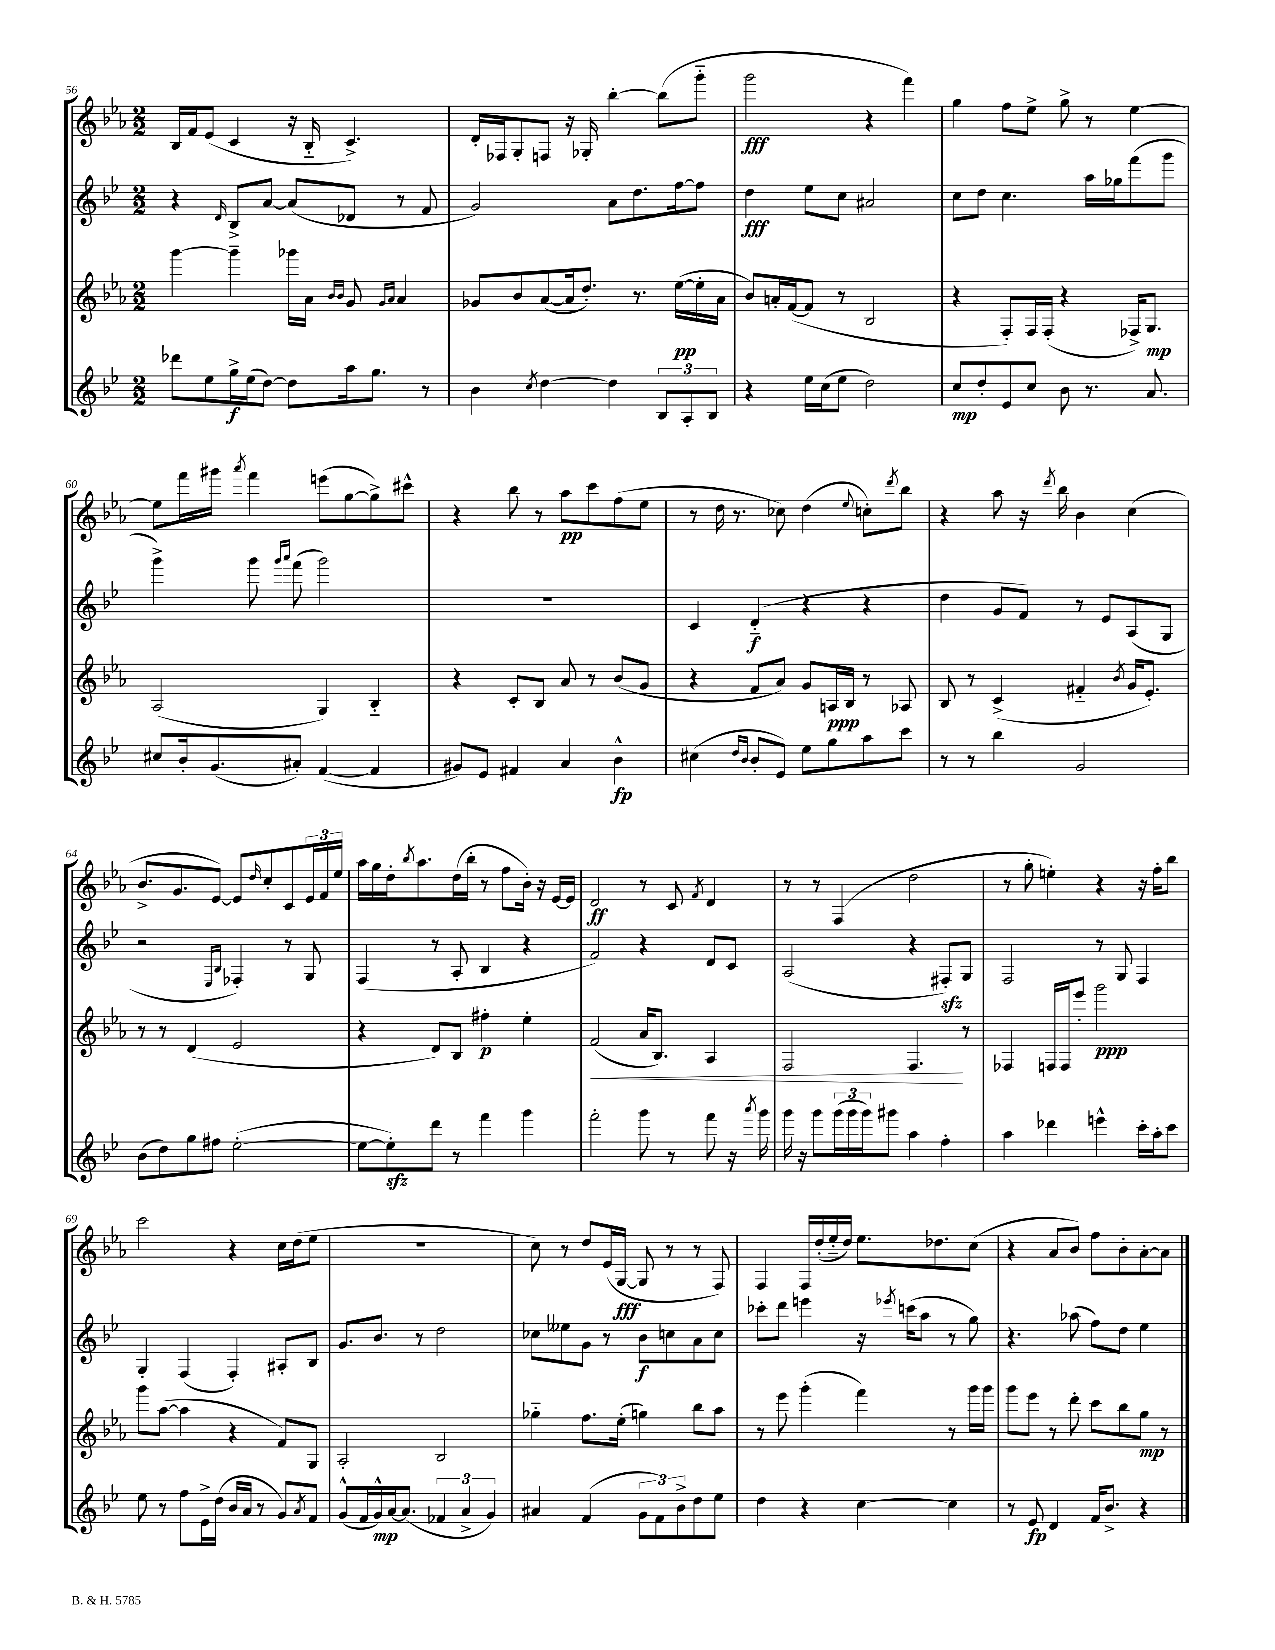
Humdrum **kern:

**kern	**dynam	**kern	**dynam	**kern	**dynam	**kern	**dynam
*part4	*part4	*part3	*part3	*part2	*part2	*part1	*part1
*staff4	*staff4	*staff3	*staff3	*staff2	*staff2	*staff1	*staff1
*clefG2	*	*clefG2	*	*clefG2	*	*clefG2	*
*k[b-e-]	*	*k[b-e-a-]	*	*k[b-e-]	*	*k[b-e-a-]	*
*M2/2	*	*M2/2	*	*M2/2	*	*M2/2	*
=56	=56	=56	=56	=56	=56	=56	=56
8ddd-X\L	.	[4ggg\	.	4r	.	16B-/LL	.
.	.	.	.	.	.	16f/J	.
8ee-\	.	.	.	.	.	(8e-/J	.
.	.	.	.	16qqd/	.	.	.
16gg^\L	f	4ggg~\]	.	8B-^/L	.	4c/	.
(16ee-\J	.	.	.	.	.	.	.
[8dd\J)	.	.	.	[8a/J	.	.	.
8dd\L]	.	16ggg-X\LL	.	(8a/L]	.	16r	.
.	.	16a-\JJ	.	.	.	16B-/	.
.	.	16qqb-/LL	.	.	.	.	.
.	.	16qqb-/JJ	.	.	.	.	.
16aa\k	.	8g/	.	8d-X/J	.	4.c^/)	.
8.gg\J	.	.	.	.	.	.	.
.	.	16qqg/LL	.	.	.	.	.
.	.	16qqa-/JJ	.	.	.	.	.
.	.	4a-/	.	8r	.	.	.
8r	.	.	.	8f/	.	.	.
=57	=57	=57	=57	=57	=57	=57	=57
4b-\	.	8g-X/L	.	2g/)	.	16d'/LL	.
.	.	.	.	.	.	16F-X/J	.
.	.	8b-/	.	.	.	8G'/	.
8qcc/	.	.	.	.	.	.	.
[4dd\	.	([8a-/	.	.	.	8Fn/J	.
.	.	16a-/k]	.	.	.	16r	.
.	.	8.dd'/J)	.	.	.	16G-X'/	.
4dd\]	.	.	.	8a\L	.	[4bb-'\	.
.	.	8.r	.	8.dd\	.	.	.
12B-/L	.	.	.	.	.	(8bb-\L]	.
.	.	([16ee-\LL	pp	[16ff\k	.	.	.
12A'/	.	.	.	.	.	.	.
.	.	16ee-'\]	.	8ff\J]	.	8ggg\J	.
12B-/J	.	.	.	.	.	.	.
.	.	16a-\JJ	.	.	.	.	.
=58	=58	=58	=58	=58	=58	=58	=58
4r	.	8b-/L)	.	4dd\	fff	2ggg\	fff
.	.	16an'/L	.	.	.	.	.
.	.	([16f/J	.	.	.	.	.
16ee-\LL	.	8f/J]	.	8ee-\L	.	.	.
(16cc\J	.	.	.	.	.	.	.
8ee-\J	.	8r	.	8cc\J	.	.	.
2dd\)	.	2B-/	.	2a#X/	.	4r	.
.	.	.	.	.	.	4fff\)	.
=59	=59	=59	=59	=59	=59	=59	=59
8cc/L	mp	4r	.	8cc\L	.	4gg\	.
8dd'/	.	.	.	8dd\J	.	.	.
8e-/	.	8F'/L)	.	4.cc\	.	8ff\L	.
8cc/J	.	16F/L	.	.	.	8ee-^\J	.
.	.	(16F'/JJ	.	.	.	.	.
8b-\	.	4r	.	.	.	8gg^\	.
8.r	.	.	.	16aa\LL	.	8r	.
.	.	.	.	16gg-X\J	.	.	.
.	.	16F-X^/KL)	.	(8fff\	.	[4ee-\	.
8.a/	.	8.G/J	mp	.	.	.	.
.	.	.	.	8ggg\J	.	.	.
!!LO:LB:g=z
=60	=60	=60	=60	=60	=60	=60	=60
8cc#X/L	.	(2A-/	.	4ggg^\)	.	8ee-\L]	.
16b-'/k	.	.	.	.	.	16fff\L	.
(8.g/	.	.	.	.	.	16ggg#X\JJ	.
.	.	.	.	.	.	8qaaa-/	.
.	.	.	.	8ggg\	.	4fff\	.
.	.	.	.	16qqggg/LL	.	.	.
.	.	.	.	16qqaaa/JJ	.	.	.
8a#X'/J)	.	.	.	(8fff\	.	.	.
([4f/	.	4G/)	.	2ggg\)	.	(8eeen\L	.
.	.	.	.	.	.	[8gg\	.
4f/]	.	4B-/	.	.	.	8gg^\])	.
.	.	.	.	.	.	8ccc#X^^\J	.
=61	=61	=61	=61	=61	=61	=61	=61
8g#X/L)	.	4r	.	1r	.	4r	.
8e-/J	.	.	.	.	.	.	.
4f#X/	.	8c'/L	.	.	.	8bb-\	.
.	.	8B-/J	.	.	.	8r	.
4a/	.	8a-/	.	.	.	8aa-\L	pp
.	.	8r	.	.	.	8ccc\	.
4b-^^\	fp	(8b-/L	.	.	.	(8ff\	.
.	.	8g/J	.	.	.	8ee-\J	.
=62	=62	=62	=62	=62	=62	=62	=62
(4cc#X\	.	4r	.	4c/	.	8r	.
.	.	.	.	.	.	16dd\	.
.	.	.	.	.	.	8.r	.
16qqdd/LL	.	.	.	.	.	.	.
16qqb-/JJ	.	.	.	.	.	.	.
8b-'/L	.	8f/L	.	(4d/	f	.	.
8e-/J)	.	8a-/J)	.	.	.	8cc-X\)	.
8ee-\L	.	8g/L	.	4r	.	(4dd\	.
8gg\	.	16An/L	ppp	.	.	.	.
.	.	16B-/JJ	.	.	.	.	.
.	.	.	.	.	.	8qqee-/	.
8aa\	.	8r	.	4r	.	8ccn'\L)	.
.	.	.	.	.	.	8qddd/	.
8ccc\J	.	8A-X/	.	.	.	8bb-\J	.
=63	=63	=63	=63	=63	=63	=63	=63
8r	.	8B-/	.	4dd\	.	4r	.
8r	.	8r	.	.	.	.	.
4bb-\	.	(4c^/	.	8g/L	.	8aa-\	.
.	.	.	.	8f/J)	.	16r	.
.	.	.	.	.	.	8qddd/	.
.	.	.	.	.	.	16bb-\	.
2g/	.	4f#X/	.	8r	.	4b-\	.
.	.	.	.	8e-/L	.	.	.
.	.	8qb-/	.	.	.	.	.
.	.	16g/KL	.	(8A/	.	(4cc\	.
.	.	8.e-'/J)	.	.	.	.	.
.	.	.	.	8G/J	.	.	.
!!LO:LB:g=z
=64	=64	=64	=64	=64	=64	=64	=64
(8b-\L	.	8r	.	2r	.	8.b-^/L	.
8dd\)	.	8r	.	.	.	.	.
.	.	.	.	.	.	8.g/	.
8gg\	.	(4d/	.	.	.	.	.
8ff#X\J	.	.	.	.	.	[8e-/J)	.
.	.	.	.	16qqE-/LL	.	.	.
.	.	.	.	16qqB-/JJ	.	.	.
([2ee-'\	.	2e-/	.	4F-X'/)	.	8e-/L]	.
.	.	.	.	.	.	16qqdd/	.
.	.	.	.	.	.	8cc'/	.
.	.	.	.	8r	.	8c/	.
.	.	.	.	8G/	.	24e-/L	.
.	.	.	.	.	.	24f/	.
.	.	.	.	.	.	24ee-/JJ	.
=65	=65	=65	=65	=65	=65	=65	=65
8ee-\L_	.	4r	.	(4F/	.	16aa-\LL	.
.	.	.	.	.	.	16gg\	.
8ee-zz'\])	.	.	.	.	.	16dd'\J	.
.	.	.	.	.	.	8qbb-/	.
.	.	.	.	.	.	8.aa-\	.
8ddd\J	.	8d/L)	.	8r	.	.	.
8r	.	8B-/J	.	8A'/	.	(16dd\L	.
.	.	.	.	.	.	16bb-'\JJ	.
4fff\	.	4ff#X'\	p	4B-/	.	8r	.
.	.	.	.	.	.	8ff\L	.
4ggg\	.	4ee-'\	.	4r	.	16b-'\Jk)	.
.	.	.	.	.	.	16r	.
.	.	.	.	.	.	[16e-/LL	.
.	.	.	.	.	.	16e-/JJ]	.
=66	=66	=66	=66	=66	=66	=66	=66
!	!	!	!LO:HP:b	!	!	!	!
2fff'\	.	(2f/	<	2f/)	.	2d/	ff
8ggg\	.	16a-/KL	.	4r	.	8r	.
.	.	8.B-/J)	.	.	.	.	.
8r	.	.	.	.	.	8c/	.
.	.	.	.	.	.	8qf/	.
8fff\	.	4A-/	.	8d/L	.	4d/	.
16r	.	.	.	8c/J	.	.	.
8qaaa/	.	.	.	.	.	.	.
16ggg\	.	.	.	.	.	.	.
=67	=67	=67	=67	=67	=67	=67	=67
16ggg\	.	2F/	.	(2A/	.	8r	.
16r	.	.	.	.	.	.	.
8ggg\L	.	.	.	.	.	8r	.
(24ggg\L	.	.	.	.	.	(4F/	.
24ggg\	.	.	.	.	.	.	.
24ggg\J)	.	.	.	.	.	.	.
8ggg#X\J	.	.	.	.	.	.	.
4aa\	.	4.F/	.	4r	.	2dd\	.
4ff'\	.	.	.	8F#Xzz'/L)	.	.	.
.	.	8r	[	8G/J	.	.	.
=68	=68	=68	=68	=68	=68	=68	=68
4aa\	.	4F-X/	.	2F/	.	8r	.
.	.	.	.	.	.	8gg'\	.
4ddd-X\	.	16Fn/LL	.	.	.	4een'\)	.
.	.	16F/J	.	.	.	.	.
.	.	8eee-'/J	.	.	.	.	.
4eeen^^\	.	2ggg\	ppp	8r	.	4r	.
.	.	.	.	8G/	.	.	.
16ccc'\LL	.	.	.	4F/	.	16r	.
16aa'\J	.	.	.	.	.	16ff'\KL	.
8ccc\J	.	.	.	.	.	8bb-\J	.
!!LO:LB:g=z
=69	=69	=69	=69	=69	=69	=69	=69
8ee-\	.	8ggg\L	.	4G'/	.	2ccc\	.
8r	.	([8aa-\J	.	.	.	.	.
8ff\L	.	4aa-\]	.	(4F/	.	.	.
16e-^\L	.	.	.	.	.	.	.
(16dd\JJ	.	.	.	.	.	.	.
16b-/LL	.	4r	.	4F'/)	.	4r	.
16a/JJ	.	.	.	.	.	.	.
8r	.	.	.	.	.	.	.
8g/L)	.	8f/L)	.	8A#X'/L	.	16cc\LL	.
.	.	.	.	.	.	(16dd\J	.
8qa/	.	.	.	.	.	.	.
8f/J	.	8G/J	.	8B-/J	.	8ee-\J	.
=70	=70	=70	=70	=70	=70	=70	=70
(8g^^/L	.	2A-'/	.	8.g/L	.	1r	.
16f/L	.	.	.	.	.	.	.
16g^^/)	mp	.	.	8.b-/J	.	.	.
[16a/J	.	.	.	.	.	.	.
(8.a/J]	.	.	.	.	.	.	.
.	.	.	.	8r	.	.	.
6f-X/	.	2B-/	.	2dd\	.	.	.
6a^/	.	.	.	.	.	.	.
6g/)	.	.	.	.	.	.	.
=71	=71	=71	=71	=71	=71	=71	=71
4a#X/	.	4gg-X\	.	8cc-X\L	.	8cc\)	.
.	.	.	.	8ee--X\	.	8r	.
(4f/	.	8.ff\L	.	8g\J	.	8dd/L	.
.	.	.	.	8r	.	(16e-/L	.
.	.	(16ee-'\Jk	.	.	.	[16G/JJ	fff
12g\L	.	4ggn\)	.	8b-\L	f	8G/]	.
12f\)	.	.	.	.	.	.	.
.	.	.	.	8ccn\	.	8r	.
12b-^\	.	.	.	.	.	.	.
8dd\	.	8bb-\L	.	8a\	.	8r	.
8ee-\J	.	8aa-\J	.	8cc\J	.	8F/)	.
=72	=72	=72	=72	=72	=72	=72	=72
4dd\	.	8r	.	8ccc-X'\L	.	4F/	.
.	.	8eee-\	.	8ddd\J	.	.	.
4r	.	(4ggg'\	.	4eeen\	.	16F/LL	.
.	.	.	.	.	.	(16dd'/	.
.	.	.	.	.	.	16ee-/	.
.	.	.	.	.	.	16dd/JJ)	.
[4cc\	.	4fff\)	.	16r	.	8.ee-\L	.
.	.	.	.	8qeee-X/	.	.	.
.	.	.	.	(16cccn\KL	.	.	.
.	.	.	.	8aa\J	.	.	.
.	.	.	.	.	.	8.dd-X\	.
4cc\]	.	8r	.	8r	.	.	.
.	.	16ggg\LL	.	8gg\)	.	(8cc\J	.
.	.	16ggg\JJ	.	.	.	.	.
=73	=73	=73	=73	=73	=73	=73	=73
8r	.	8ggg\L	.	4.r	.	4r	.
8e-/	fp	8eee-\J	.	.	.	.	.
4d/	.	8r	.	.	.	8a-/L	.
.	.	8ddd'\	.	(8aa-X\	.	8b-/J)	.
16f/KL	.	8ccc\L	.	8ff\L)	.	8ff\L	.
8.b-^/J	.	.	.	.	.	.	.
.	.	8bb-\	.	8dd\J	.	8b-'\	.
4r	.	8gg\J	mp	4ee-\	.	[8a-'\	.
.	.	8r	.	.	.	8a-\J]	.
==	==	==	==	==	==	==	==
*-	*-	*-	*-	*-	*-	*-	*-
